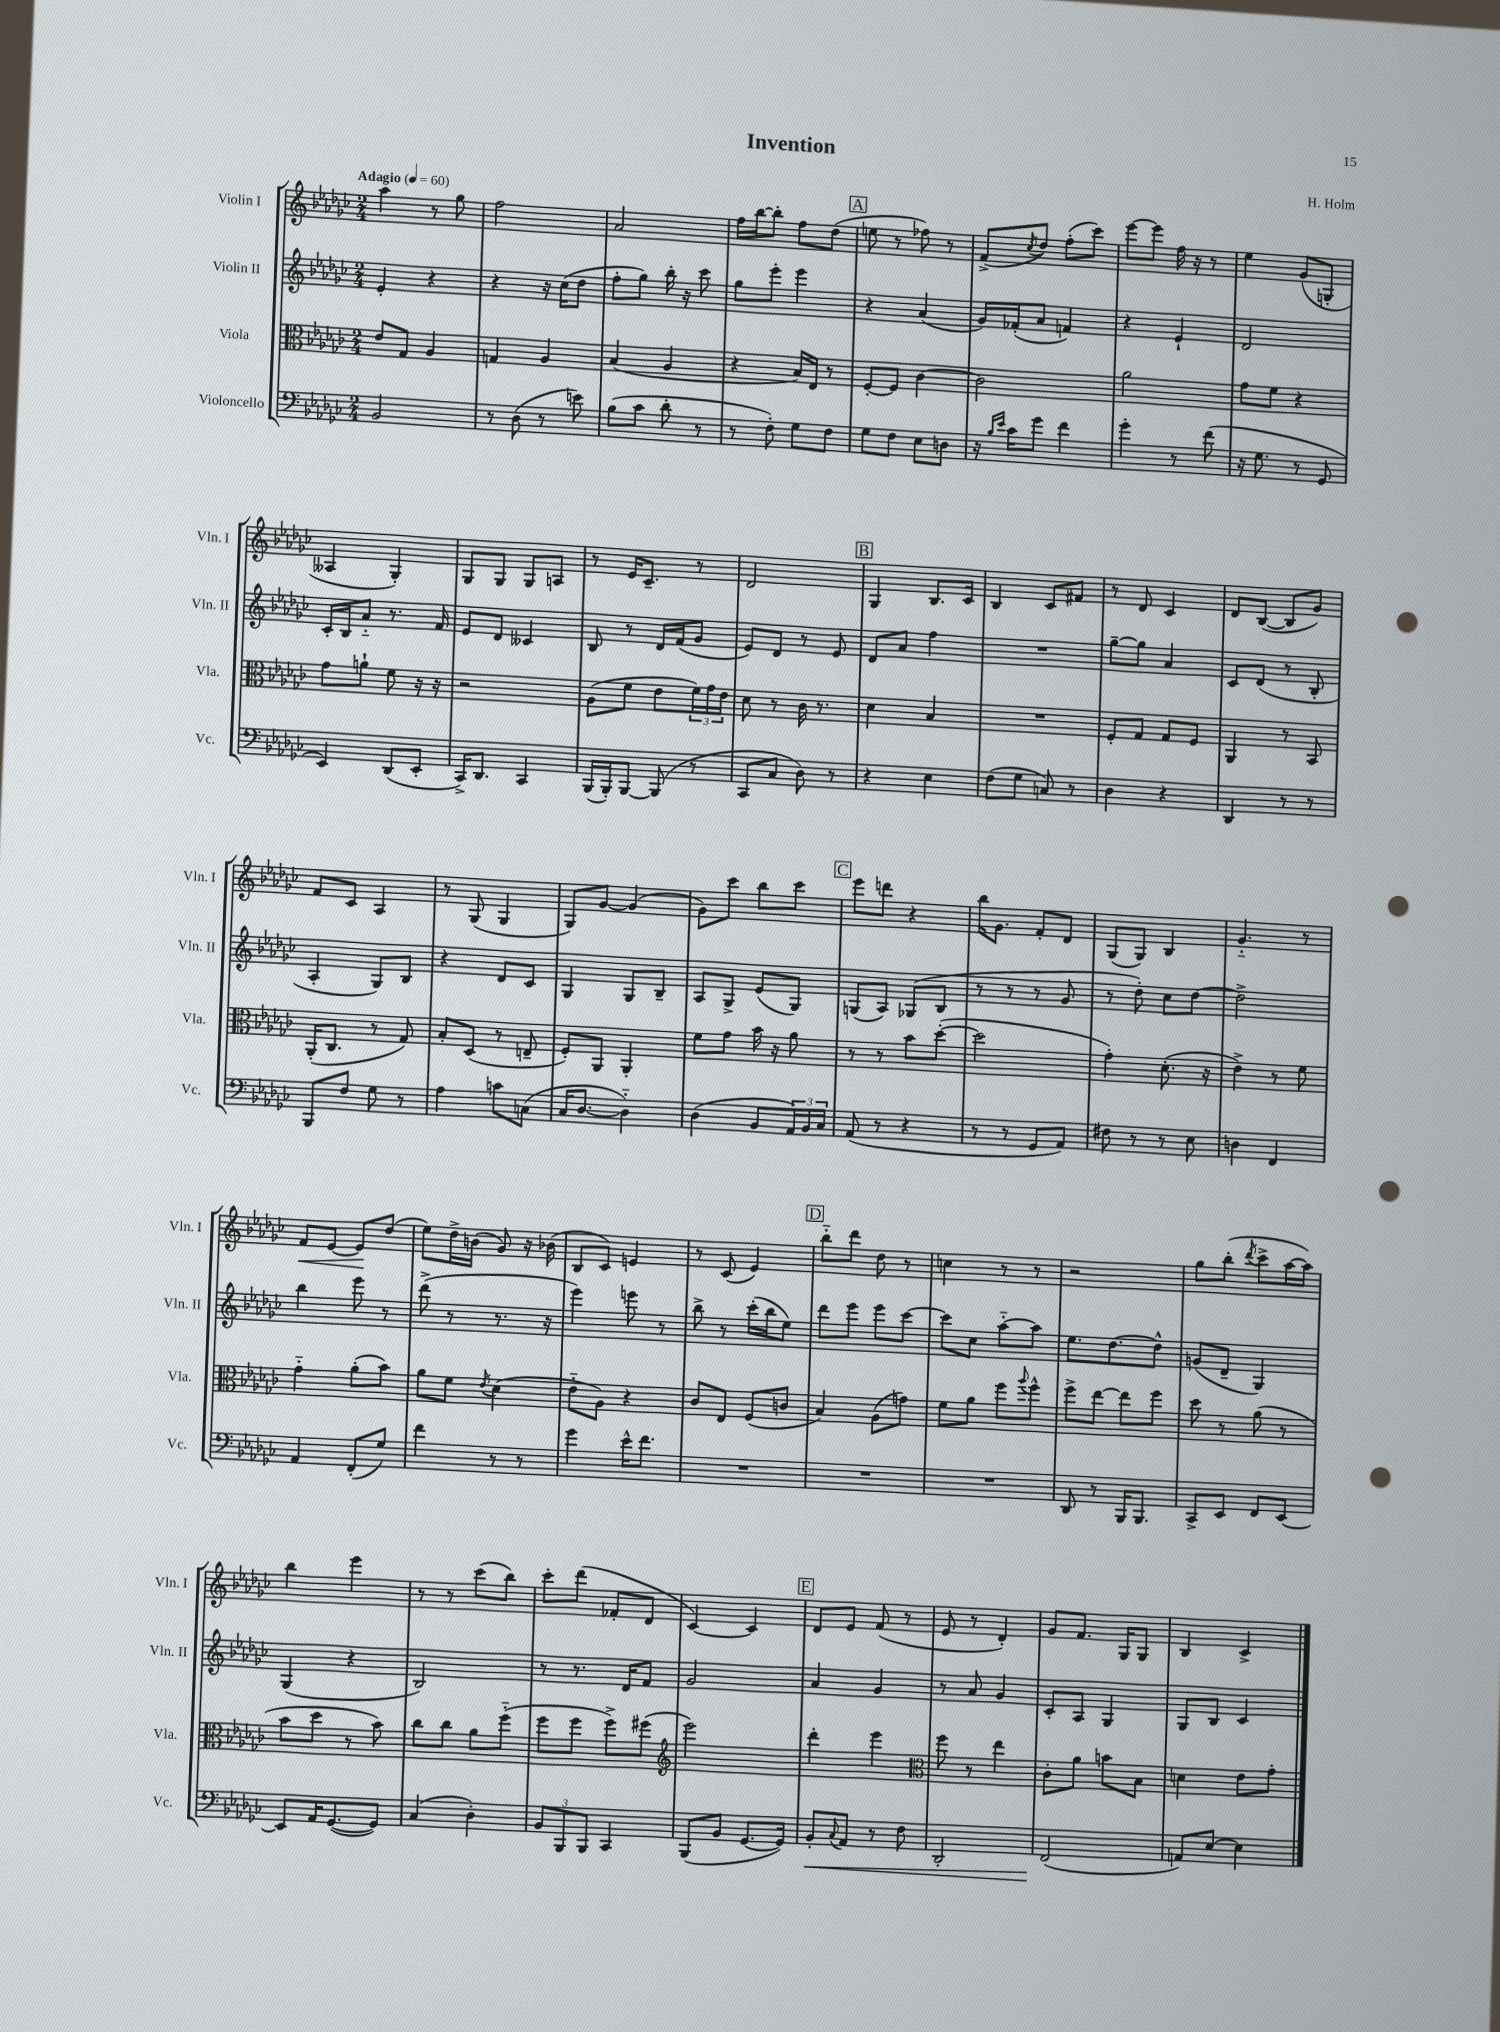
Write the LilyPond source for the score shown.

\header { title = "Invention" composer = "H. Holm" }
<<
\new StaffGroup <<
\new Staff = "s0" \with { instrumentName = "Violin I" shortInstrumentName = "Vln. I" } {
    \clef treble \key ges \major \numericTimeSignature \time 2/4 \tempo "Adagio" 4 = 60
    aes''4 r8 ges''8 |
    f''2 |
    aes'2 |
    f''16 bes''16~ bes''8-. f''8 des''8( |
    \mark \markup { \box "A" } e''8 r8 fes''8) r8 |
    f'8->( \acciaccatura { ces''8 } des''8) f''8-.( ces'''8) |
    ees'''8~ ees'''8 f''16 r16 r8 |
    ees''4 ges'8( g8-. |
    aeses4 ges4-.) |
    ges8 ges8 ges8 a8 |
    r8 ees'16 ces'8.-- r8 |
    des'2 |
    \mark \markup { \box "B" } ges4 bes8. ces'16 |
    bes4 ces'8 fis'8 |
    r8 des'8 ces'4 |
    des'8 bes8~( bes8 ges'8) |
    f'8 ces'8 aes4 |
    r8 ges8( ges4 |
    ges8) ges'8~ ges'4( |
    ges'8) ces'''8 bes''8 ces'''8 |
    \mark \markup { \box "C" } ees'''8 d'''8 r4 |
    bes''16 ges'8. f'8-. des'8 |
    ges8( ges8) bes4 |
    ges'4.-_ r8 |
    f'8\< ees'8~ ees'8\! des''8( |
    ees''8) des''16-> b'16( ges'8) r16 bes'16( |
    bes8 ces'8) e'4 |
    r8 ces'8( ees'4) |
    \mark \markup { \box "D" } bes''8-_ des'''8 des''8 r8 |
    c''4 r8 r8 |
    r2 |
    ges''8 bes''8-.( \acciaccatura { des'''8 } ces'''8-> aes''16~ aes''16) |
    bes''4 ees'''4 |
    r8 r8 ces'''8( bes''8) |
    ces'''8-. des'''8( fes'8-. des'8 |
    ces'4~) ces'4 |
    \mark \markup { \box "E" } des'8 ees'8 f'8( r8 |
    ees'8 r8 des'4-.) |
    ges'8 f'8. ges16 ges8 |
    bes4 ces'4-> \bar "|." |
}
\new Staff = "s1" \with { instrumentName = "Violin II" shortInstrumentName = "Vln. II" } {
    \clef treble \key ges \major \numericTimeSignature \time 2/4
    ees'4-. r4 |
    r4 r16 ces''16( des''8 |
    f''8-. ges''8) bes''16-. r16 ces'''8 |
    ges''8 ees'''8-. ees'''4 |
    \mark \markup { \box "A" } r4 aes'4( |
    ges'16) fes'16-.( aes'8 f'4) |
    r4 ees'4-! |
    des'2 |
    ces'16-. bes16 aes'8-_ r8. f'16 |
    ees'8 des'8 ceses'4 |
    bes8 r8 des'16 f'16( ges'8 |
    ees'8) des'8 r8 ees'8 |
    \mark \markup { \box "B" } des'8 aes'8 f''4 |
    R2 |
    ges''8~-- ges''8 aes'4 |
    ces'8 des'8( r8 bes8-. |
    aes4-. ges8) bes8 |
    r4 des'8 ces'8 |
    ges4 ges8 bes8-- |
    aes8 ges8-> ees'8( ges8) |
    \mark \markup { \box "C" } g8( aes8) ges8( bes8 |
    r8 r8 r8 ges'8 |
    r8 des''8-.) ces''8 des''8~ |
    des''2-> |
    bes''4 ees'''8 r8 |
    des'''8->( r8 r8. r16 |
    ees'''4) e'''8 r8 |
    bes''8-> r8 ces'''16-.( bes''16 ees''8) |
    \mark \markup { \box "D" } des'''8 ees'''8 ees'''8 ces'''8~ |
    ces'''8 ces''8 aes''8~-_ aes''8 |
    ees''8. des''8.~ des''8-^ |
    g'8( des'8-- ges4) |
    ges4( r4 |
    bes2) |
    r8 r8. des'16 f'8 |
    ges'2 |
    \mark \markup { \box "E" } aes'4 ges'4 |
    r8 aes'8 ges'4 |
    ces'8-. aes8 ges4 |
    ges8 bes8 ces'4 \bar "|." |
}
\new Staff = "s2" \with { instrumentName = "Viola" shortInstrumentName = "Vla." } {
    \clef alto \key ges \major \numericTimeSignature \time 2/4
    ees'8 ges8 aes4 |
    g4 aes4 |
    bes4( aes4 |
    r4 bes16) ees16 r8 |
    \mark \markup { \box "A" } f8~-. f8 ces'4~ |
    ces'2 |
    aes'2 |
    ges'8 f'8 r4 |
    ges'8 a'8-! f'8 r16 r16 |
    r2 |
    aes8( f'8 ees'8 \tuplet 3/2 { f'16) ges'16 ees'16 } |
    des'8 r8 ces'16 r8. |
    \mark \markup { \box "B" } des'4 bes4 |
    R2 |
    f8-. ges8 ges8 f8 |
    aes,4 r8 bes,8 |
    aes,16-.( ces8. r8 ges8) |
    bes8-. des8( r8 e8-- |
    f8-.) aes,8 aes,4-. |
    f'8 ges'8 bes'16 r16 aes'8 |
    \mark \markup { \box "C" } r8 r8 bes'8 des''8~-.( |
    des''2 |
    ges'4-.) des'8.-.( r16 |
    ees'4->) r8 f'8 |
    ges'4-_ aes'8-.( bes'8) |
    aes'8 f'8 \acciaccatura { ees'8 } des'4( |
    ees'8-_ aes8) r4 |
    ces'8 ees8 f8( c'8 |
    \mark \markup { \box "D" } bes4) aes8( g'8) |
    f'8 aes'8 f''8 \appoggiatura { aes''8 } f''8-^ |
    f''8-> ees''8~ ees''8 f''8 |
    des''8 r8 aes'8( r8 |
    bes'8 des''8 r8 bes'8) |
    ces''8 ces''8 aes'8 f''8-_( |
    f''8 f''8 f''8->) fis''8( |
    \clef treble ees'''2) |
    \mark \markup { \box "E" } des'''4-. ees'''4 |
    \clef alto f''8 r8 ees''4 |
    ces'8-. aes'8 b'8 bes8 |
    d'4 ees'8 ges'8-. \bar "|." |
}
\new Staff = "s3" \with { instrumentName = "Violoncello" shortInstrumentName = "Vc." } {
    \clef bass \key ges \major \numericTimeSignature \time 2/4
    bes,2 |
    r8 des8( r8 e'8) |
    bes8( ces'8 des'8-. r8 |
    r8 f8-.) ges8 f8 |
    \mark \markup { \box "A" } ges8 f8 ees8 d8 |
    r16 \grace { bes16 ees'16 } ces'16 ges'8 f'4 |
    ges'4-. r8 f'8( |
    r16 ges8. r8 ges,8 |
    ees,4) des,8( ees,8-. |
    ces,16->) des,8. ces,4 |
    bes,,16( bes,,16-.) bes,,8~ bes,,8( r8 |
    ces,8 ces8 des8) r8 |
    \mark \markup { \box "B" } r4 ees4 |
    f8( ges8 c8) r8 |
    des4 r4 |
    des,4 r8 r8 |
    bes,,8 f8 ges8 r8 |
    aes4 c'8 c8( |
    ces16 des8.~ des4-_) |
    des4( bes,8 \tuplet 3/2 { aes,16) bes,16 ces16 } |
    \mark \markup { \box "C" } aes,8( r8 r4 |
    r8 r8 ges,8 aes,8) |
    fis8 r8 r8 ees8 |
    d4 f,4 |
    aes,4 f,8-.( ges8) |
    f'4 r8 r8 |
    ges'4 ees'16-^ f'8. |
    R2 |
    \mark \markup { \box "D" } R2 |
    R2 |
    des,8 r8 bes,,16 bes,,8. |
    ces,8-> ees,8 f,8 ees,8~ |
    ees,8 aes,16 ges,8.~( ges,8) |
    ces4( des4-.) |
    \tuplet 3/2 { bes,8 bes,,8 bes,,8 } ces,4 |
    bes,,8( bes,8 ges,8.~ ges,16) |
    \mark \markup { \box "E" } bes,8-.\< \appoggiatura { ces8 } aes,8 r8 f8 |
    des,2-. |
    f,2\!( |
    a,8) ees8~ ees4 \bar "|." |
}
>>
>>
\layout { \context { \Score \remove "Bar_number_engraver" } }
